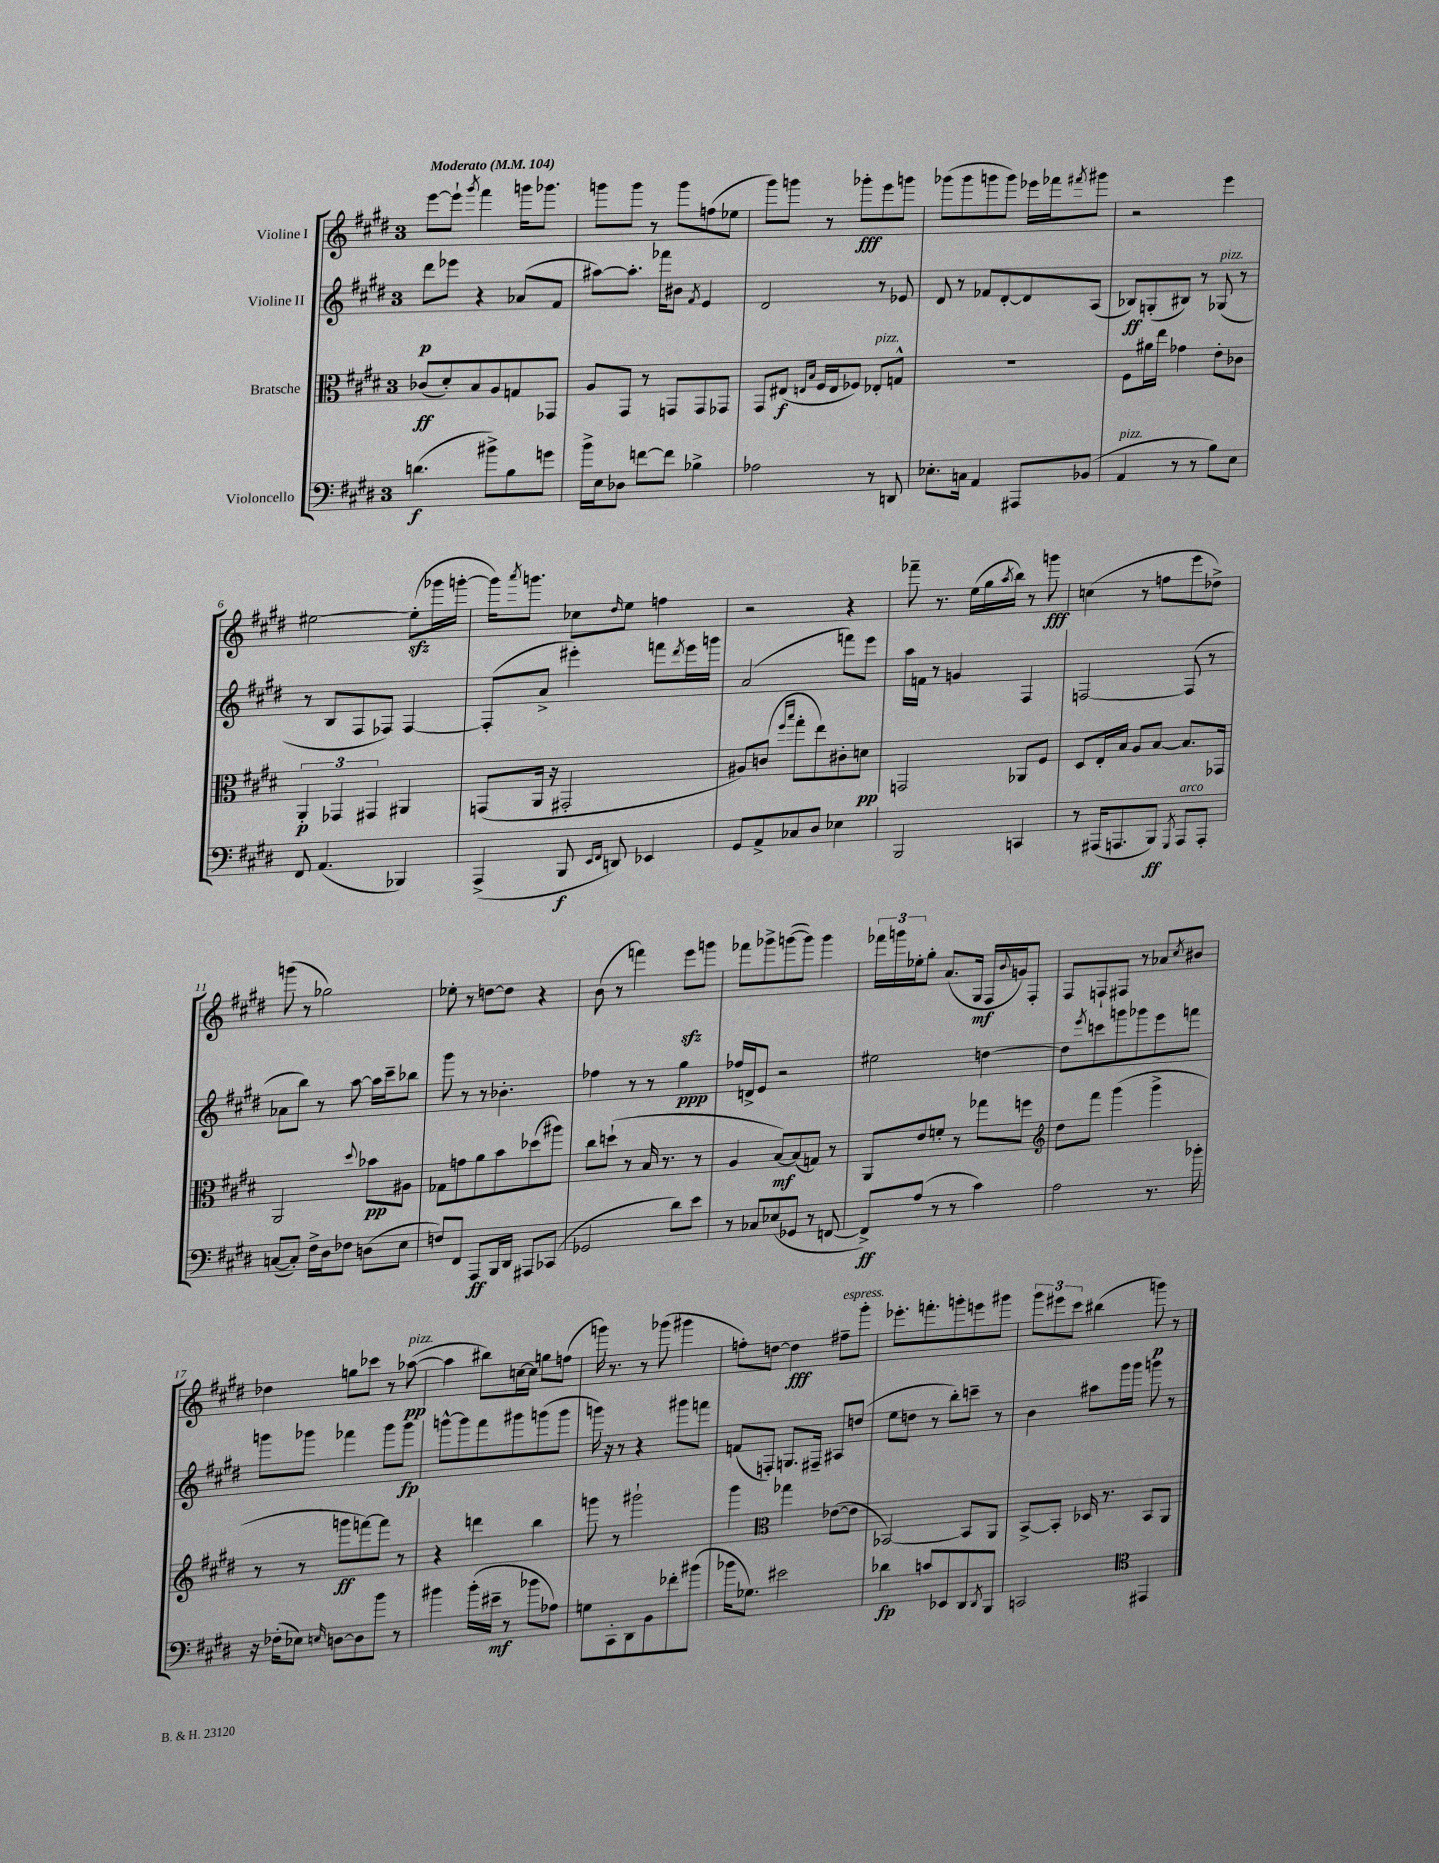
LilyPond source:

<<
\new StaffGroup <<
\new Staff = "s0" \with { instrumentName = "Violine I" } {
    \clef treble \key e \major \once \override Staff.TimeSignature.style = #'single-digit \time 3/4 \tempo "Moderato" 4 = 104
    e'''8~ e'''8-! \acciaccatura { gis'''8 } fis'''4 g'''16 ges'''8. |
    g'''8 g'''8 r8 g'''8 f''8( ees''8 |
    gis'''8) g'''8 r8 ges'''8-.\fff e'''8 g'''8 |
    ges'''8( ges'''8 g'''8 g'''8) ees'''16 fes'''16 \acciaccatura { fis'''8 } gis'''8 |
    r2 e'''4 |
    eis''2~ eis''8-.\sfz( ges'''16 g'''16~-. |
    g'''16) \acciaccatura { a'''8 } g'''8. ces''8 \grace { dis''16 } e''8 f''4 |
    r2 r4 |
    fes'''8-- r8. e''16( gis''16 \acciaccatura { a''8 } b''16) r8 g'''8\fff |
    c''4( r8 f''8 e'''8 des''8->) |
    g'''8( r8 ges''2) |
    ees''8-. r8 d''8~ d''8 r4 |
    b'8( r8 f'''4) e'''8\sfz g'''8 |
    fes'''8 ges'''8-> g'''8~( g'''8) g'''4 |
    \tuplet 3/2 { fes'''16 g'''16 ees''16-. } gis''8-. a'8.( gis16\mf fis16 \appoggiatura { b'8 } g'16) fis8-. |
    fis8 f8-! fis8 r8 aes'8 \acciaccatura { cis''8 } bis'8 |
    des''4 g''8 ces'''8 r8 aes''8~\pp^\markup { \italic "pizz." }( |
    aes''4 bis''8) c''16~ c''16 g''8 f''8( |
    g'''16) r8. r8 ges'''8( gis'''4 |
    f''8-.) d''8~ d''4\fff fis''8--^\markup { \italic "espress." } gis'''8-. |
    ees'''8.-. f'''8.-. g'''8-. e'''8 gis'''8 |
    \tuplet 3/2 { gis'''8 eis'''8 cis'''8 } bis''4( g'''8\p) r8 \bar "|." |
}
\new Staff = "s1" \with { instrumentName = "Violine II" } {
    \clef treble \key e \major \once \override Staff.TimeSignature.style = #'single-digit \time 3/4
    dis'''8\p ees'''8 r4 aes'8( fis'8 |
    ais''8~) ais''8.-. fes'''16 bis'8 \acciaccatura { fis'8 } e'4 |
    dis'2 r8 ees'8 |
    dis'8 r8 fes'8 dis'8~-. dis'8 a8( |
    bes8\ff) g8-.( bis8) r8 ges8^\markup { \italic "pizz." }( r8 |
    r8 b8 fis8 fes8) fes4~ |
    fes8-.( a'8-> eis'''4-.) f'''8 \acciaccatura { dis'''8 } eis'''16 g'''16 |
    a'2( f'''8) e'''8 |
    a''16 f'16 r8 g'4 fis4 |
    f2~ f8( r8 |
    aes'8 b''8) r8 a''8~ a''16 cis'''16-- bes''8 |
    gis'''8 r8 r8 bes'4.-. |
    fes''4 r8 r8 gis''4\ppp |
    fes''16 d'16-> e'8 r2 |
    eis''2 d''4~ |
    d''8 \acciaccatura { e'''8 } c'''8 g'''8 ges'''8 e'''8 f'''8 |
    g'''8 ges'''8 fes'''4 ges'''8 ges'''8\fp |
    g'''8~-^ g'''8 fis'''8 gis'''8 g'''8( g'''8 |
    g'''16) r16 r8 r4 gis'''8 f'''8 |
    f'8( f8-.) g8. fis16-- ais8 d''8( |
    e''8 d''8 r8 b''8-.) c'''8-- r8 |
    b'4 ais''8 gis'''16 gis'''16 g'''8 r8 \bar "|." |
}
\new Staff = "s2" \with { instrumentName = "Bratsche" } {
    \clef alto \key e \major \once \override Staff.TimeSignature.style = #'single-digit \time 3/4
    ces'8\ff( dis'8-.) b8 a8 g8 ges,8 |
    a8 gis,8 r8 g,8 g,8 ges,8 |
    gis,8 eis8\f( \grace { e16 b16 } fis16 e16 fes8) ees8-.^\markup { \italic "pizz." } g8-^ |
    R2. |
    fis8 ais'16 e''16 ges'4 e'8-. ces'8 |
    \tuplet 3/2 { a,4-.\p ges,4 gis,4 } ais,4 |
    g,8( a,16 r16 gis,2-. |
    ais8) c'8( \grace { fis''16 b''16 } gis''8-. e''8) cis'8-. d'8\pp |
    g,2 aes,8 fis8 |
    dis8 e16-. b16 a8 b8~ b8. ges,16 |
    a,2 \appoggiatura { dis''8 } bes'8\pp ais8 |
    ges8 g'8 a'8 b'8 des''8( ais''8) |
    cis''8 d''8-!( r8 b16 r8. r8 |
    a4 b8~\mf) b8( g8) r8 |
    a,8 e'8 f'8-. r8 ges''8 f''8 |
    \clef treble dis''8 fis'''8 gis'''4( gis'''4-> |
    r8 r8 g'''8\ff f'''8~) f'''8 r8 |
    r4 d'''4 b''4 |
    g'''8 r8 gis'''2-! |
    gis'''4 \clef alto ges''4 ees'8~( ees'8 |
    bes,2~) bes,8 a,8 |
    b,8~-> b,8-. des16 r8. b,8 a,8 \bar "|." |
}
\new Staff = "s3" \with { instrumentName = "Violoncello" } {
    \clef bass \key e \major \once \override Staff.TimeSignature.style = #'single-digit \time 3/4
    d'4.\f( bis'8->) b8 g'8 |
    b'16-> e16 des8 f'8~ f'8 bes4-> |
    aes2 r8 d,8 |
    ees8.-. c16 a,4 ais,,8 bes,8( |
    a,4^\markup { \italic "pizz." } r8 r8 b8) e8 |
    fis,8 a,4.( bes,,4) |
    a,,4->( b,,8\f \grace { e,16 fis,16 } d,8) ees,4 |
    gis,8 a,8-> ces8 dis8 ees4 |
    b,,2 c,4 |
    r8 ais,,16( a,,8. b,,8\ff) \acciaccatura { gis,,8 } a,,8^\markup { \italic "arco" } a,,8-. |
    c8~( c8-.) fis16-> dis16 fes8 d8( e8 |
    f8) fis,8 a,,8\ff b,,16 dis,16 ais,,8 ces,8( |
    ges,2 dis'8) e'8 |
    r8 ces8 ees8( ges,8 r8 f,8~ |
    f,8->\ff) a8( r8 r8 cis'4) |
    a2 r8. bes'16-. |
    r16 fes16-.( ees8) \grace { e16 } d8~ d8 b'8 r8 |
    bis'4 bis'16-.( eis'16--\mf r8 bes'8 aes8) |
    g8 cis,8-. dis,8 b,8 fes'8-. bis'8( |
    bes'16 ges8.) eis'2 |
    des'4\fp c'8 ees,8 dis,8 \acciaccatura { dis,8 } b,,8 |
    c,2 \clef tenor eis,4 \bar "|." |
}
>>
>>
